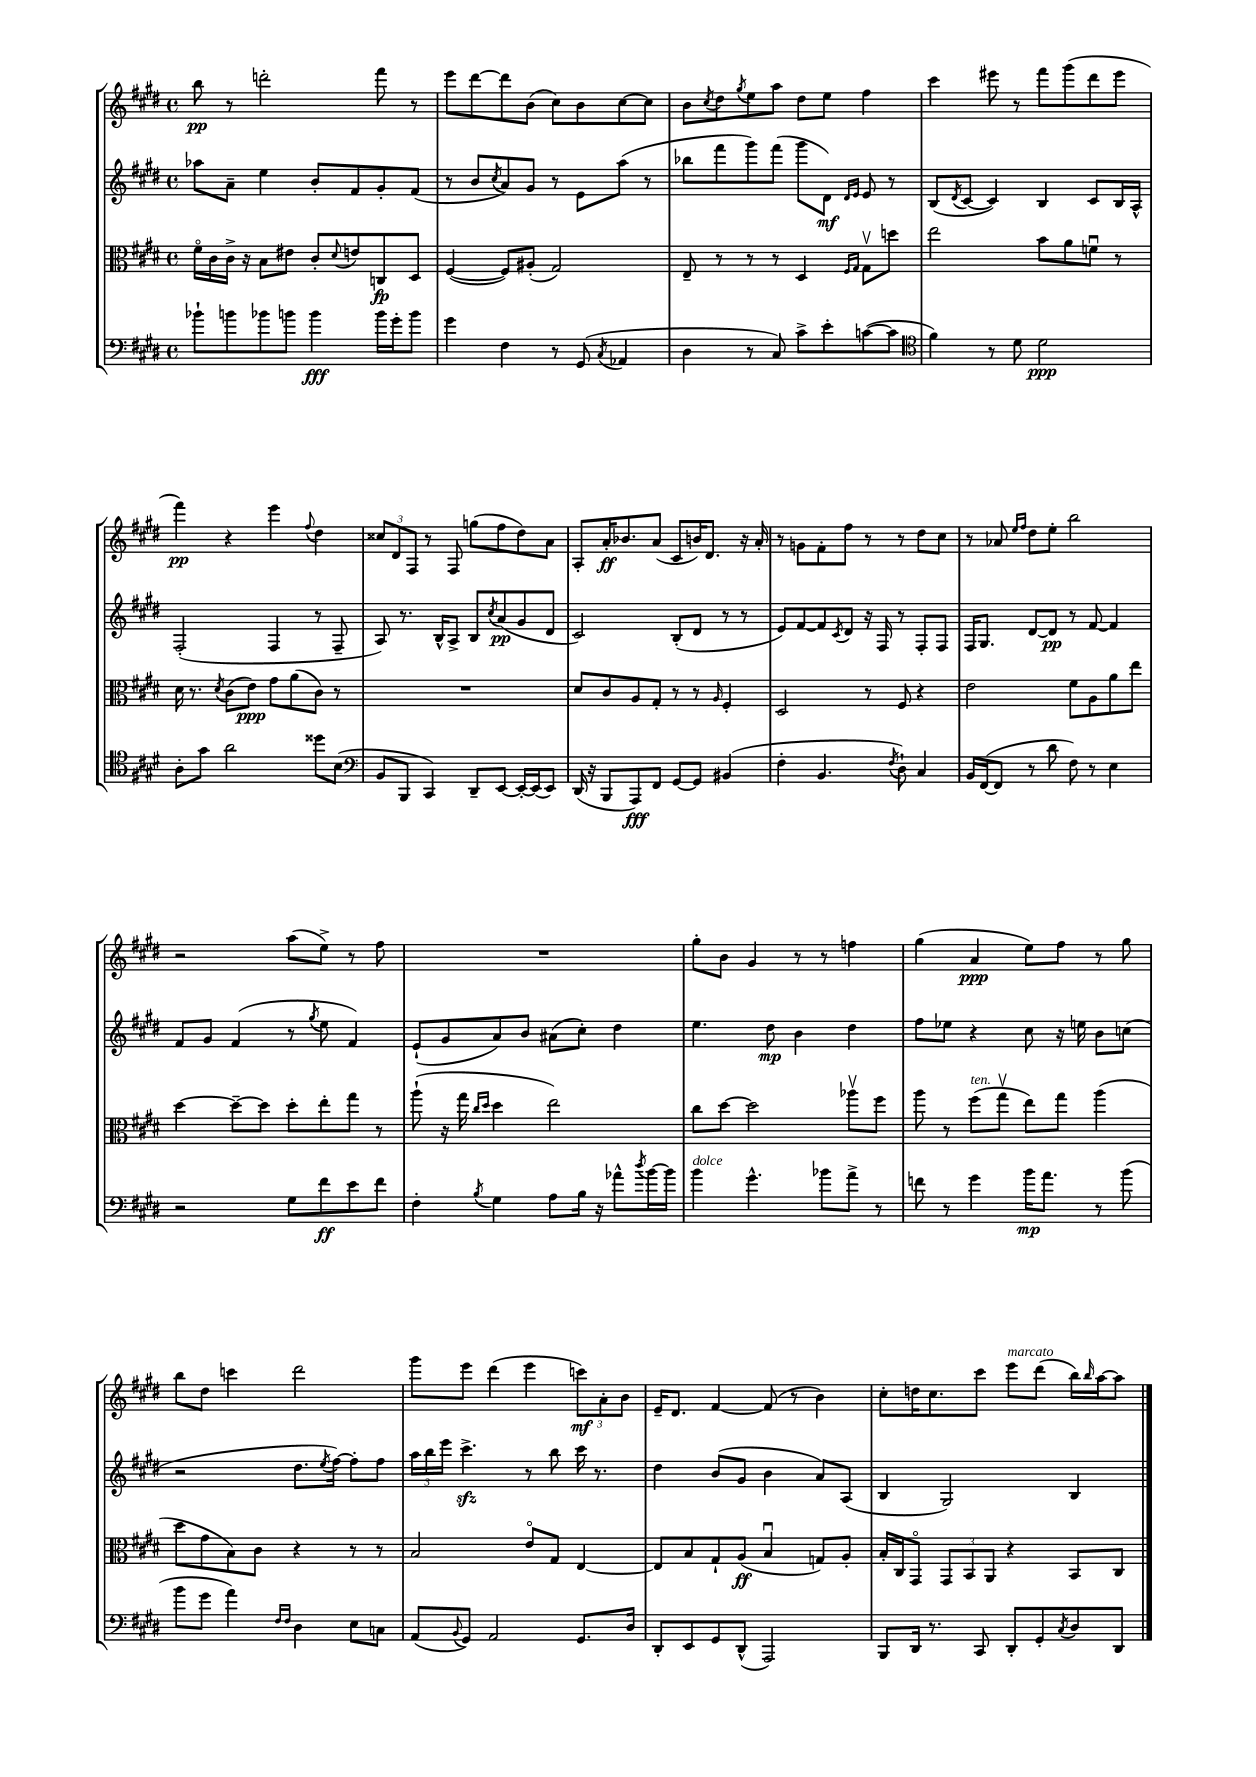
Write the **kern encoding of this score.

**kern	**kern	**kern	**kern
*staff4	*staff3	*staff2	*staff1
*clefF4	*clefC3	*clefG2	*clefG2
*k[f#c#g#d#]	*k[f#c#g#d#]	*k[f#c#g#d#]	*k[f#c#g#d#]
*M4/4	*M4/4	*M4/4	*M4/4
*met(c)	*met(c)	*met(c)	*met(c)
8b-`	16f#o	8aa-	8bb
.	16c#	.	.
8b	16c#^	8a~	8r
.	16r	.	.
8b-	8B	4ee	2ddd'
8b	8e#	.	.
4b	8c#'	8b'	.
.	8qqd#	.	.
.	8e	8f#	.
16b	8C	8g#'	8fff#
16g#'	.	.	.
8b	8D#	(8f#	8r
=	=	=	=
4g#	([4F#	8r	8eee
.	.	8b	[8ddd#
.	.	8qcc#	.
4F#	8F#])	8a)	8ddd#]
.	(8A#'	8g#	(8b
8r	2G#)	8r	8cc#)
(8GG#	.	8e	8b
8qC#	.	.	.
4AA-	.	(8aa	[8cc#
.	.	8r	8cc#]
=	=	=	=
4D#	8E~	8bb-	8b
.	.	.	8qcc#
.	8r	8fff#	8dd#
.	.	.	8qgg#
8r	8r	8ggg#)	8ee
8C#)	8r	(8fff#	8aa
8c#^	4D#	8ggg#	8dd#
8e'	.	8d#)	8ee
.	16qqF#	16qqd#	.
.	16qqG#	16qqe	.
([8c	8G#v	8e	4ff#
8c]	8dd	8r	.
=	=	=	=
*clefC4	*	*	*
4f#)	2ee	(8B	4ccc#
.	.	8qd#	.
.	.	[8c#	.
8r	.	4c#])	8eee#
8d#	.	.	8r
2d#	8b	4B	8fff#
.	8a	.	(8ggg#
.	8fu	8c#	8ddd#
.	8r	16B	8eee#
.	.	16A^^	.
=	=	=	=
8A'	16d#	(2F#'	4fff#)
.	8.r	.	.
8g#	.	.	.
.	8qd#	.	.
2a	(8c#	.	4r
.	8e)	.	.
.	8g#	4F#	4eee
.	(8a	.	.
.	.	.	8qqff#
8dd##	8c#)	8r	4dd#
(8B	8r	8F#~	.
=	=	=	=
*clefF4	*	*	*
8BB	1r	8A)	12cc##
.	.	.	12d#
8BBB	.	8.r	.
.	.	.	12F#
4CC#)	.	.	8r
.	.	16B^^	.
.	.	8A^	8F#
8DD#~	.	8B	(8gg
.	.	8qcc#	.
[8EE	.	(8a	8ff#
16EE'_	.	8g#	8dd#)
(16EE]	.	.	.
8EE)	.	8d#	8a
=	=	=	=
(16DD#	8d#	2c#)	8A'
16r	.	.	.
8BBB	8c#	.	16a'
.	.	.	8.b-
8AAA)	8A	.	.
8FF#	8G#'	.	(8a
[8GG#	8r	(8B'	8c#
8GG#]	8r	8d#	16b)
.	.	.	8.d#
.	16qqA	.	.
(4BB#	4F#'	8r	.
.	.	8r	16r
.	.	.	16a'
=	=	=	=
4F#'	2D#	8e)	8r
.	.	[8f#	8g
4.BB	.	8f#]	8f#'
.	.	8qc#	.
.	.	8d#	8ff#
.	8r	16r	8r
.	.	16F#	.
8qF#	.	.	.
8D#`)	8F#	8r	8r
4C#	4r	8F#'	8dd#
.	.	8F#	8cc#
=	=	=	=
16BB	2e	16F#	8r
([16FF#	.	8.G#	.
8FF#]	.	.	8a-
.	.	.	16qqee
.	.	.	16qqff#
8r	.	[8d#	8dd#
8d#	.	8d#]	8ee'
8F#)	8f#	8r	2bb
8r	8A	[8f#	.
4E	8a	4f#]	.
.	8ee	.	.
=	=	=	=
2r	[4dd#	8f#	2r
.	.	8g#	.
.	8dd#~_	(4f#	.
.	8dd#]	.	.
8G#	8dd#'	8r	(8aa
.	.	8qgg#	.
8f#	8ee'	8ee	8ee^)
8e	8gg#	4f#)	8r
8f#	8r	.	8ff#
=	=	=	=
4F#'	(8aa`	(8e`	1r
.	16r	8g#	.
.	16gg#	.	.
.	16qqcc#	.	.
8qB	16qqdd#	.	.
4G#	4dd#	8a)	.
.	.	8b	.
8A	2ee)	(8a#	.
16B	.	8cc#')	.
16r	.	.	.
8a-^^	.	4dd#	.
8qdd#	.	.	.
[16b	.	.	.
16b]	.	.	.
=	=	=	=
4b	8cc#	4.ee	8gg#'
.	[8dd#	.	8b
4.g#^^	2dd#]	.	4g#
.	.	8dd#	.
.	.	4b	8r
8b-	.	.	8r
8a^	8aa-v	4dd#	4ff
8r	8ff#	.	.
=	=	=	=
8f	8aa	8ff#	(4gg#
8r	8r	8ee-	.
4g#	(8ff#	4r	4a
.	8gg#v	.	.
16b	8ee)	8cc#	8ee)
8.a	.	.	.
.	8gg#	16r	8ff#
.	.	16ee	.
8r	(4aa	8b	8r
(8b	.	(8cc	8gg#
=	=	=	=
8b	8dd#	2r	8bb
8g#	8g#	.	8dd#
4a)	8B)	.	4ccc
.	8c#	.	.
16qqF#	.	.	.
16qqF#	.	.	.
4D#	4r	8.dd#	2ddd#
.	.	8qee	.
.	.	[16ff#)	.
8E	8r	8ff#']	.
8C	8r	8ff#	.
=	=	=	=
(8AA	2B	24aa	8ggg#
.	.	24bb	.
.	.	24eee	.
8qqBB	.	.	.
8GG#)	.	4.ccc#^	8eee
2AA	.	.	(4ddd#
.	8eo	8r	4eee
.	8G#	8bb	.
8.GG#	[4E	16ccc#	12ccc)
.	.	8.r	.
.	.	.	12a'
.	.	.	12b
16D#	.	.	.
=	=	=	=
8DD#'	8E]	4dd#	16e~
.	.	.	8.d#
8EE	8B	.	.
8GG#	8G#`	(8b	[4f#
(8DD#^^	(8A	8g#	.
2AAA)	4Bu	4b	(8f#]
.	.	.	8r
.	8G)	8a)	4b)
.	8A'	(8A	.
=	=	=	=
8BBB	16B'	4B	8cc#'
.	16C#	.	.
16DD#	8GG#o	.	16dd
8.r	.	.	8.cc#
.	12GG#	2G#)	.
.	12BB	.	.
8CC#	.	.	8ccc#
.	12AA	.	.
8DD#'	4r	.	8eee
8GG#'	.	.	(8ddd#
8qC#	.	.	.
8D#	8BB	4B	16bb)
.	.	.	16qqbb
.	.	.	[16aa
8DD#	8C#	.	8aa]
==	==	==	==
*-	*-	*-	*-
